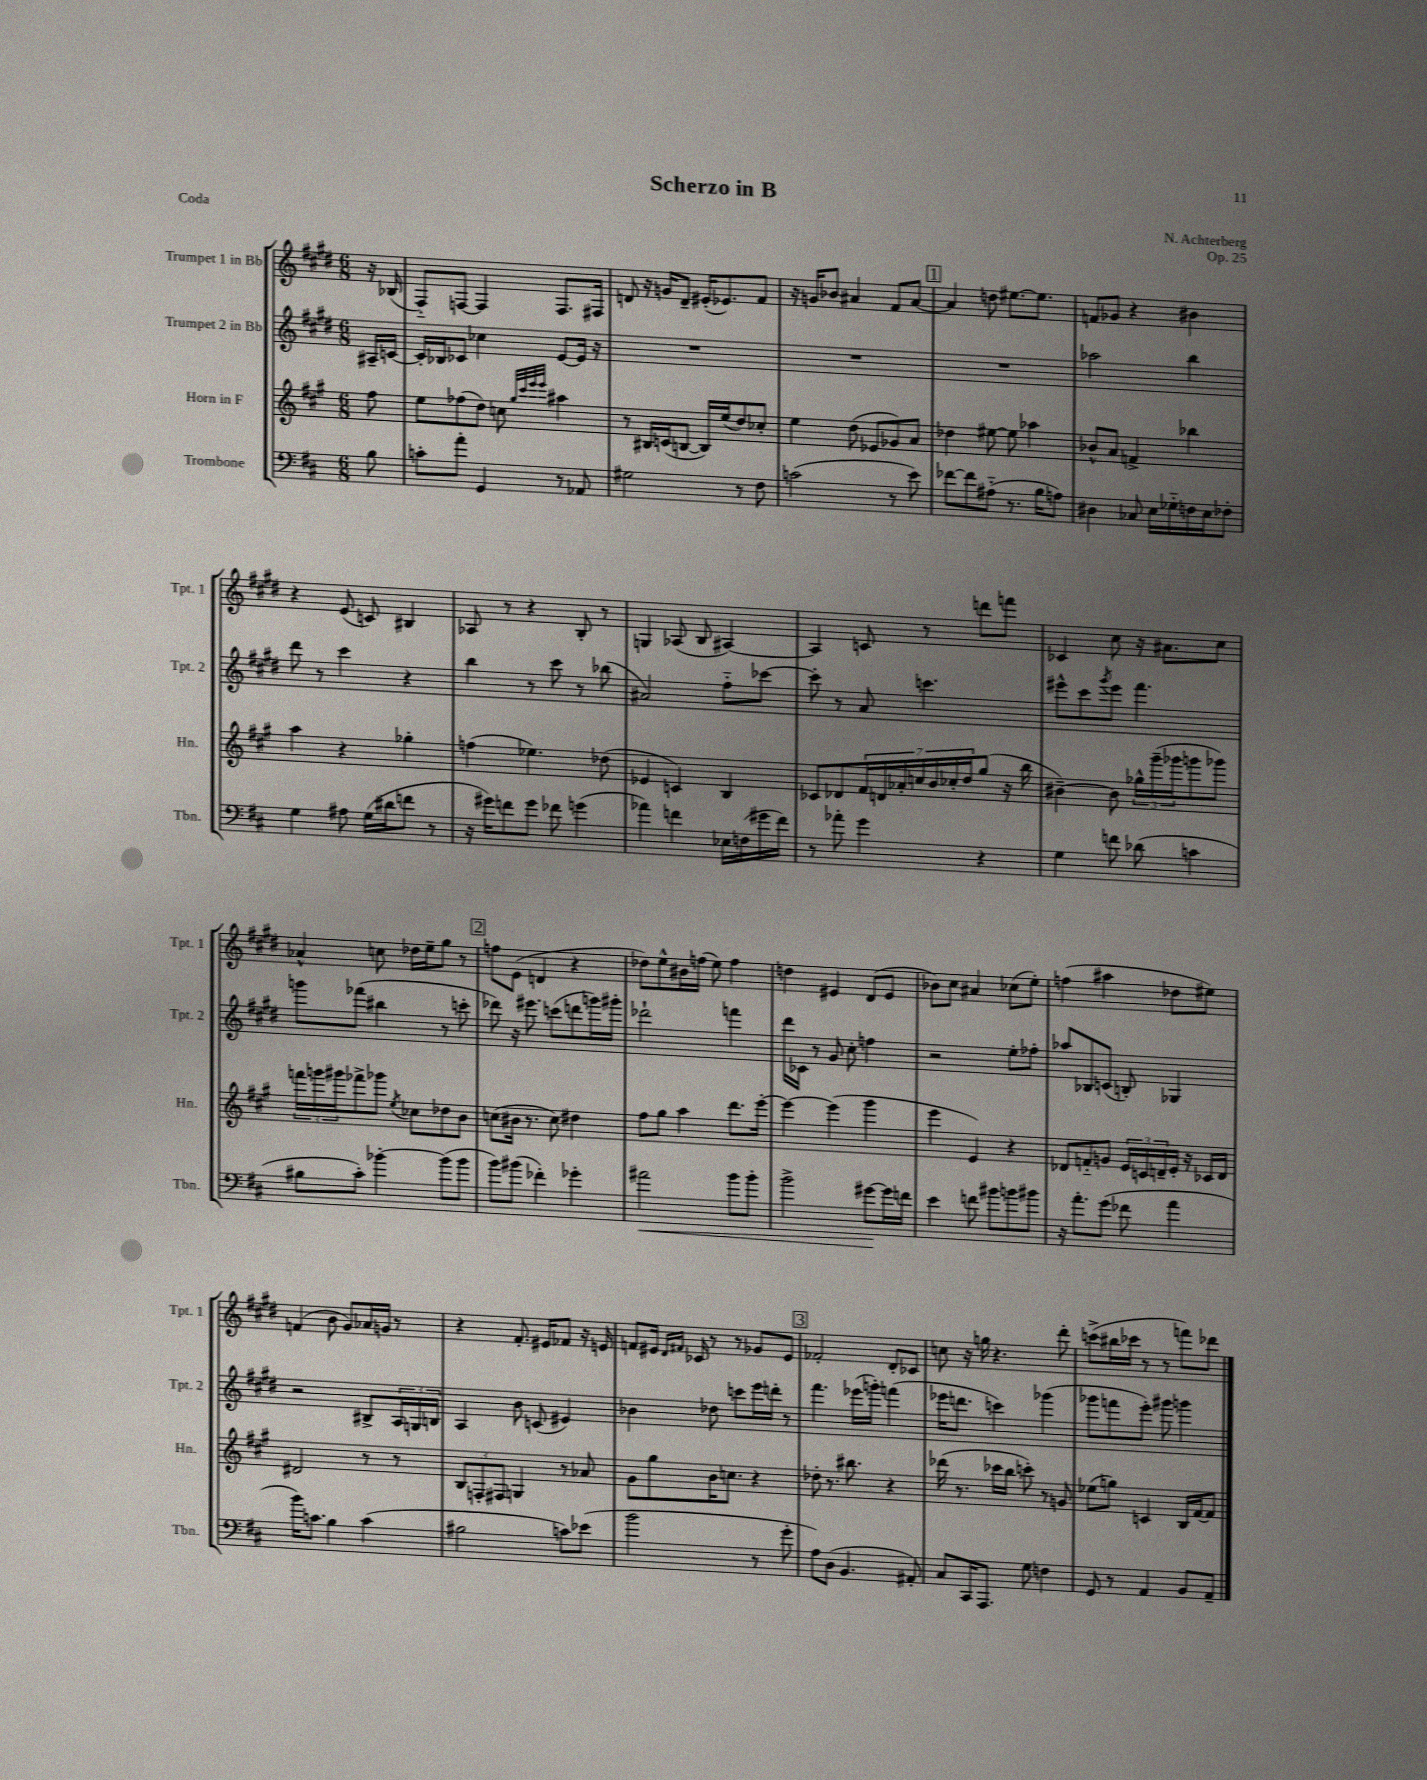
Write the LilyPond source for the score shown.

\header { title = "Scherzo in B" composer = "N. Achterberg" opus = "Op. 25" piece = "Coda" }
<<
\new StaffGroup <<
\new Staff = "s0" \with { instrumentName = "Trumpet 1 in Bb" shortInstrumentName = "Tpt. 1" } {
    \clef treble \key e \major \numericTimeSignature \time 6/8 \partial 8
    r16 bes16( |
    fis8-_) f8~ f4 f8. fis16 |
    d'8 r16 g'16 d'8-- eis'16-.( ees'8.) fis'8 |
    r16 g'16 bes'8 ais'4 fis'8 ais'8~ |
    \mark \markup { \box "1" } ais'4 d''8 eis''8.~ eis''8. |
    f'8 ges'8 r4 bis'4 |
    r4 e'8( c'8) bis4 |
    aes8 r8 r4 b8-. r8 |
    g4 aes8( b8 ais4~) |
    ais4 c'8 r8 d'''8 f'''8 |
    ces'4 cis''8 r16 ais'8. cis''8 |
    aes'4-^ c''8 des''16 e''16-- gis''8 r8 |
    \mark \markup { \box "2" } f''8 e'8( d'4 r4 |
    des''8) e''8-^ bis'16 f''16( e''8) f''4 |
    d''4 eis'4 dis'8( eis'8 |
    bes'8) cis''8 ais'4 ces''8( e''8-.) |
    f''4( ais''4 des''8 eis''8) |
    f'4( b'8 gis'8) aes'16 g'16 r8 |
    r4 fis'8.-. eis'16 fes'8 r16 e'16 |
    f'8 eis'16 \grace { dis'16 fis'16 } ces'16 r8 r8 ges'8 eis'8 |
    \mark \markup { \box "3" } fes'2-. dis'8-. ces'8 |
    c''8 r16 g''16 r4. dis'''8-. |
    c'''8->( bis''16 ces'''16 r8 r8 f'''8) des'''8 \bar "|." |
}
\new Staff = "s1" \with { instrumentName = "Trumpet 2 in Bb" shortInstrumentName = "Tpt. 2" } {
    \clef treble \key e \major \numericTimeSignature \time 6/8 \partial 8
    ais16-- c'16~ |
    c'16-. bes16 ces'8 ces''4 e'8~ e'16 r16 |
    R2. |
    R2. |
    \mark \markup { \box "1" } R2. |
    aes''2 b''4 |
    dis'''8 r8 cis'''4 r4 |
    b''4 r8 cis'''8 r8 bes''8( |
    ais'2) fis''8-_ ces'''8~ |
    ces'''8-. r8 a'8 c'''4. |
    eis'''8-^ cis'''8 \acciaccatura { gis'''8 } eis'''8 fis'''4. |
    g'''8 fes'''8( bis''4 r8 c'''8-. |
    \mark \markup { \box "2" } des'''8) r16 eis'''8. c'''8( d'''8 g'''16) gis'''16-. |
    des'''2-! f'''4 |
    dis'''16 ces'16 r8 gis'8 cis''8-. f''4 |
    r2 e''8-. fes''8-. |
    aes''8 bes8 c'8( b8-.) ges4 |
    r2 bis8-> \tuplet 3/2 { a16 g16 b16 } |
    a4 b'8 c'8( eis'4) |
    bes'4 des''8 c'''8 e'''16 d'''16-. r8 |
    \mark \markup { \box "3" } fis'''4. ees'''16( g'''16-.) f'''4( |
    ees'''16 d'''8. c'''4) ges'''4( |
    ges'''8 f'''8 e'''8-.) gis'''8 g'''4 \bar "|." |
}
\new Staff = "s2" \with { instrumentName = "Horn in F" shortInstrumentName = "Hn." } {
    \clef treble \key a \major \numericTimeSignature \time 6/8 \partial 8
    fis''8 |
    e''8 fes''8( d''8) c''8 \grace { gis''32 cis'''32 e'''32 e'''32 } ais''4 |
    r8 bis16 c'16( b8~ b16) e''16( d''8) ces''8-. |
    e''4 d''8( ees'8 ges'8) a'8 |
    \mark \markup { \box "1" } des''4 eis''8~ eis''8 aes''4 |
    bes'8-^ a'8 f'4-> bes''4 |
    a''4 r4 ges''4-. |
    f''4( ees''4.) des''8( |
    ees'4 c'4) b4 |
    ces'8 des'8 \tuplet 7/4 { fis'16 d'16 aes'16-. c''16 b'16 ces''16-. d''16 } gis''8( r16 b''16 |
    bis'4~--) bis'8 \tuplet 3/2 { ges''16-^ gis'''16--( ges'''16 } g'''8 ges'''8) |
    \tuplet 3/2 { f'''16 g'''16 gis'''16 } fes'''8-> ges'''8 \acciaccatura { e''8 } ces''8 des''8 b'8 |
    \mark \markup { \box "2" } c''8( bis'16 r8. c''8) dis''4 |
    fis''8 gis''8 a''4 d'''8. e'''16~-. |
    e'''4~ e'''4( gis'''4 |
    e'''4 e'4) r4 |
    des'8 f'8-_ g'8 \tuplet 3/2 { e'16 c'16 d'16-- } e'16-. r16 ces'16 d'16 |
    dis'2 r8 r8 |
    \tuplet 3/2 { b8 f8-. fis8 } g4 r8 aes'8 |
    gis'8 gis''8 b'16 c''8. r4 |
    \mark \markup { \box "3" } des''8-. r8. bis''8. r4 |
    des'''16( r8. ces'''16 b''16 c'''8-.) r8 g'8 |
    ees''8( g''8) c'4 b16 fis'16~ fis'8 \bar "|." |
}
\new Staff = "s3" \with { instrumentName = "Trombone" shortInstrumentName = "Tbn." } {
    \clef bass \key d \major \numericTimeSignature \time 6/8 \partial 8
    b8 |
    c'8-. a'8-. g,4 r8 aes,8 |
    gis2 r8 fis8 |
    c'2( r8 e'8) |
    \mark \markup { \box "1" } fes'8~ fes'8 ais8-_( r8. b16 a8) |
    dis4 ces8 e16 ges16-_ f16 e16 fes8-. |
    g4 ais8 g16( dis'16 f'8 r8 |
    r16 gis'16) f'8 gis'8 fes'8 g'4( |
    aes'4) f'4 ees16 f16( gis'16 f'16) |
    r8 aes'8-. g'4 r4 |
    g4 f'8 des'8( c'4 |
    bis8 cis'8-.) bes'4~-. bes'8( bes'8 |
    \mark \markup { \box "2" } b'8) bis'8( fes'4-.) ges'4-. |
    ais'2\< b'8 b'8-. |
    b'2-> gis'8~\! gis'16 f'16 |
    e'4 f'8 bis'8 b'8 bis'8 |
    r16 a'8.-. g'8( fes'8 a'4 |
    b'16) c'8. b4 c'4( |
    bis2 c'8) ees'8( |
    b'2 r8 g'8-. |
    \mark \markup { \box "3" } a8) d8( b,4. ais,8-.) |
    cis8 cis,16 a,,8. g8 f4 |
    g,8 r8 a,4 b,8 a,8-- \bar "|." |
}
>>
>>
\layout { \context { \Score \remove "Bar_number_engraver" } }
